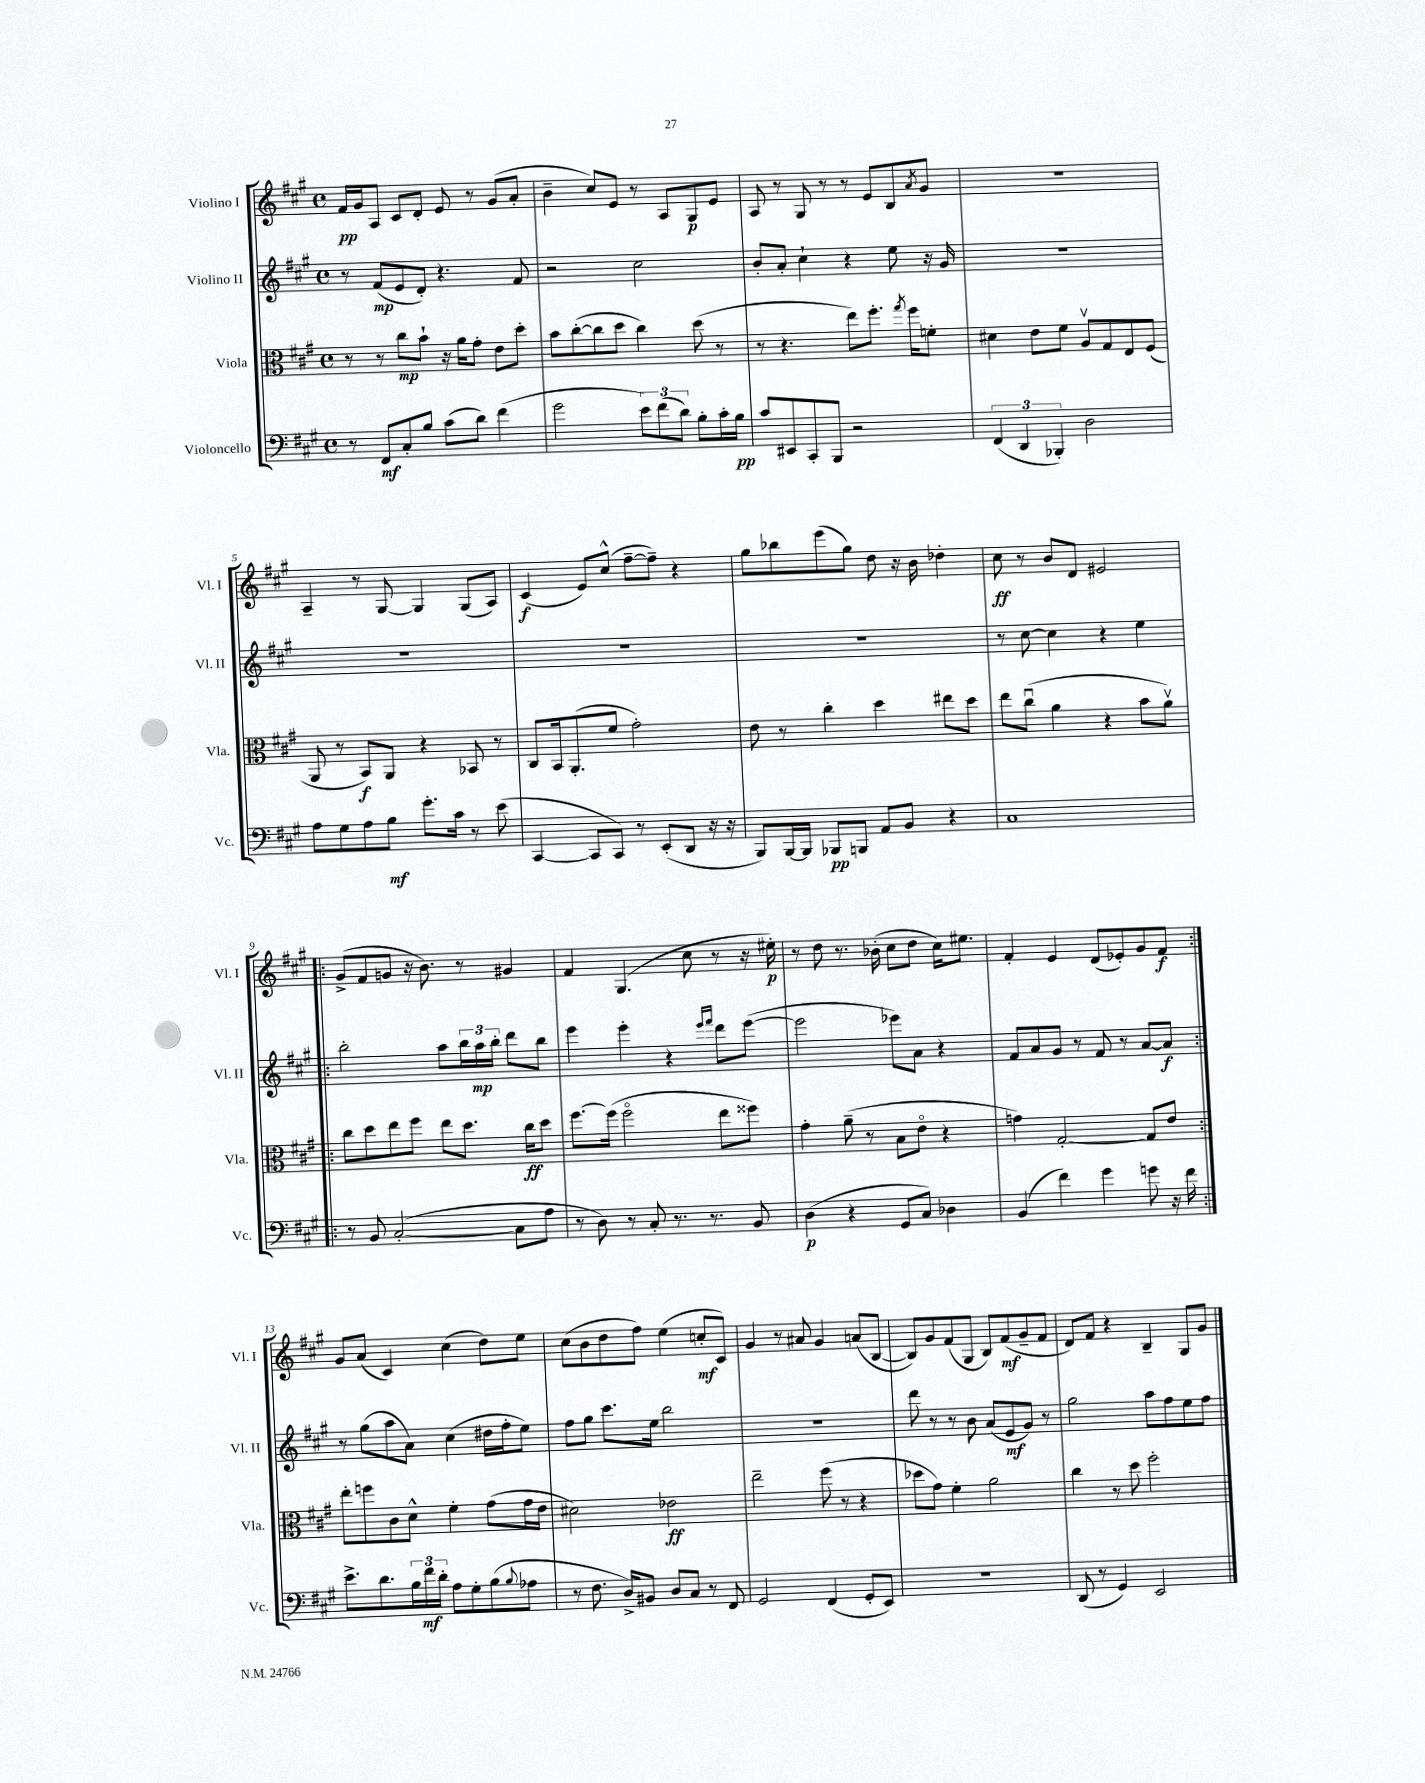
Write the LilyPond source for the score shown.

<<
\new StaffGroup <<
\new Staff = "s0" \with { instrumentName = "Violino I" shortInstrumentName = "Vl. I" } {
    \clef treble \key a \major \defaultTimeSignature \time 4/4
    fis'16\pp gis'16 a8 cis'8 d'8-. e'8 r8 gis'8( a'8-. |
    b'4-- cis''8) e'8 r8 a8 gis8\p e'8 |
    a8 r8 gis8 r8 r8 e'8 b8 \acciaccatura { a'8 } gis'8 |
    R1 |
    a4-- r8 gis8~ gis4 gis8( a8) |
    cis'4\f( e'8) cis''8-^( fis''8~-- fis''8--) r4 |
    gis''8 bes''8 e'''8( gis''8) d''8 r16 b'16 des''4-. |
    cis''8\ff r8 b'8 d'8 eis'2 |
    \repeat volta 2 { gis'8->( fis'8 g'8 r16 b'8.) r8 gis'4 |
    fis'4 gis4.( cis''8 r8 r16 eis''16-.\p) |
    r8 d''8 r8. bes'16-.( cis''8 d''8 cis''16) eis''8. |
    fis'4-. e'4 d'8( ees'8-.) gis'8 fis'8\f | }
    gis'8 a'8( cis'4) cis''4( d''8) e''8 |
    cis''8( b'8 d''8 fis''8) e''4( c''8-.\mf cis'8) |
    gis'4 r8 ais'8 gis'4 a'8( b8~ |
    b8) gis'8 fis'8( gis8 b8) fis'8\mf( gis'8-- fis'8 |
    d'8) fis'8 r4 b4-- gis8 gis'8 \bar "|." |
}
\new Staff = "s1" \with { instrumentName = "Violino II" shortInstrumentName = "Vl. II" } {
    \clef treble \key a \major \defaultTimeSignature \time 4/4
    r8 fis'8\mp( e'8 d'8-.) r4. fis'8 |
    r2 cis''2 |
    b'8-. a'8-. cis''4-! r4 e''8 r16 gis'16 |
    R1 |
    R1 |
    R1 |
    R1 |
    r8 cis''8~ cis''4 r4 e''4 |
    \repeat volta 2 { b''2-. a''8 \tuplet 3/2 { b''16 a''16\mp b''16-. } d'''8 b''8 |
    e'''4 e'''4-. r4 \grace { e'''16 fis'''16 } d'''8 e'''8~( |
    e'''2 ees'''8) a'8 r4 |
    fis'8 a'8 gis'8 r8 fis'8 r8 a'8~ a'8\f | }
    r8 gis''8( a''8 a'8) cis''4( dis''16 fis''16-. e''8) |
    fis''8 gis''8 cis'''8. e''16 b''2 |
    r1 |
    d'''8 r8 r8 b'8 a'8( e'8\mf gis'8) r8 |
    gis''2 a''8 fis''8 e''8 fis''8 \bar "|." |
}
\new Staff = "s2" \with { instrumentName = "Viola" shortInstrumentName = "Vla." } {
    \clef alto \key a \major \defaultTimeSignature \time 4/4
    r8 r8 cis''8\mp b'8-! r16 a'16 gis'8-. e'8 d''8-. |
    b'8 cis''8~-.( cis''8 d''8 cis''4) d''8( r8 |
    r8 r4. e''8) fis''8.-. \acciaccatura { gis''8 } fis''16 f'8-. |
    dis'4 e'8 fis'8 a8\upbow gis8 e8 fis8( |
    a,8 r8 b,8\f) a,8 r4 bes,8 r8 |
    cis8 b,16 a,8.-.( fis'8 gis'2-.) |
    e'8 r8 cis''4-. d''4 eis''8 d''8 |
    e''8 cis''8\downbow( a'4 r4 b'8 a'8\upbow) |
    \repeat volta 2 { cis''8 d''8 e''8 fis''8 e''8 d''8. cis''16\ff d''8 |
    fis''8.~ fis''16( fis''2\flageolet e''8 fisis''8) |
    gis'4-. a'8--( r8 b8 e'8\flageolet r4 |
    g'4) gis2~-. gis8 e'8 | }
    e''8-. f''8 cis'8 d'8-^ fis'4-. gis'8( gis'16 e'16 |
    dis'2) ees'2\ff |
    e''2-- fis''8( r8 r4 |
    des''8 gis'8) fis'4-. a'2 |
    cis''4 r8 d''8 fis''2-. \bar "|." |
}
\new Staff = "s3" \with { instrumentName = "Violoncello" shortInstrumentName = "Vc." } {
    \clef bass \key a \major \defaultTimeSignature \time 4/4
    r8 fis,8\mf cis8-. b8 cis'8( d'8) fis'4( |
    gis'2 \tuplet 3/2 { e'8) fis'8( d'8) } b8-. cis'16-. b16\pp |
    cis'8 eis,8 cis,8-. b,,8 r2 |
    \tuplet 3/2 { fis,4( d,4 bes,,4-.) } d2 |
    a8 gis8 a8 b8\mf gis'8.-. cis'16 r8 e'8( |
    cis,4~ cis,8 cis,8) r8 e,8-.( d,8 r16 r16 |
    b,,8) b,,16~ b,,16 bes,,8\pp b,,8 a,8 b,8 r4 |
    cis1 |
    \repeat volta 2 { r8 b,8 cis2~-.( cis8 a8 |
    r8 d8) r8 cis8-. r8. r8. b,8 |
    d4\p( r4 gis,8 cis8) des4 |
    b,4( fis'4) gis'4 g'8 r16 fis'16 | }
    e'8.-> d'8. \tuplet 3/2 { b16 fis'16\mf d'16-. } a8 gis8-. b8( \appoggiatura { b8 } aes8 |
    r8 fis8. d16->) bis,8 d8 cis8 r8 fis,8 |
    gis,2 fis,4( gis,8-. e,8) |
    R1 |
    d,8( r8 gis,4) e,2 \bar "|." |
}
>>
>>
